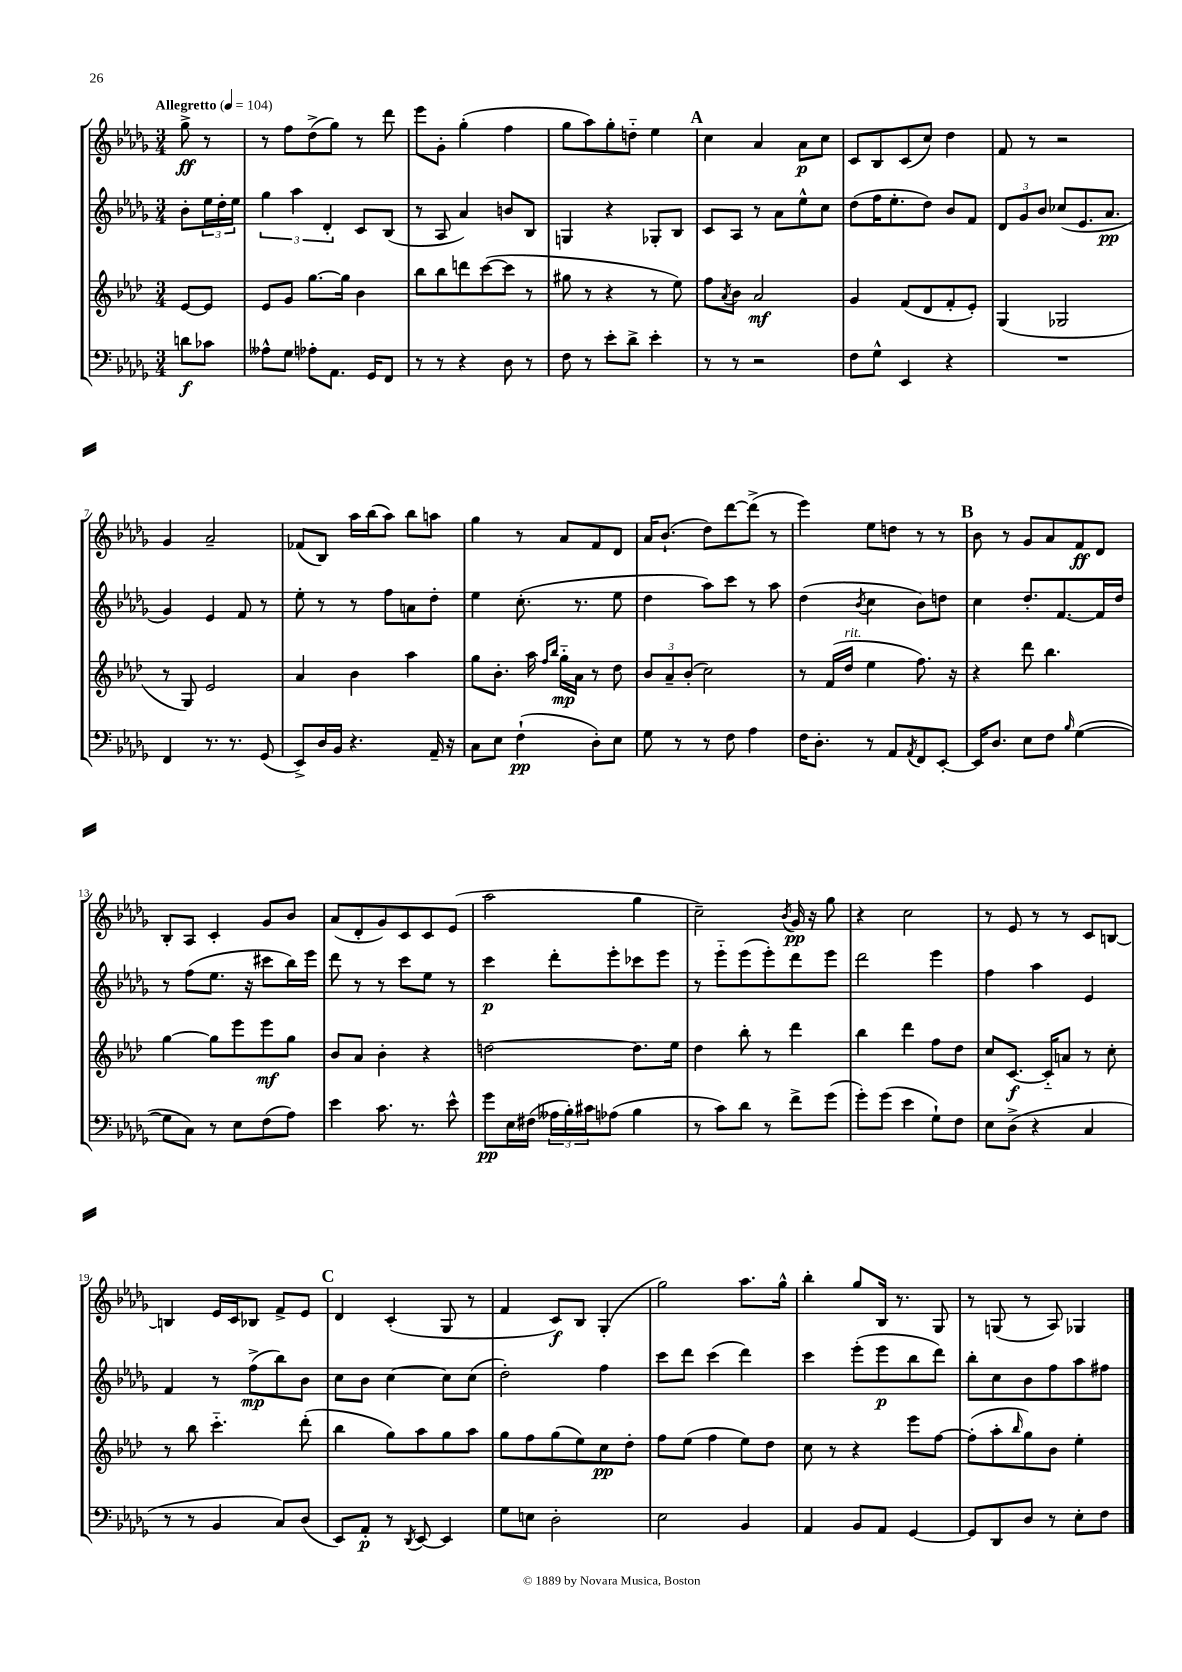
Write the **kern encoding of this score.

**kern	**dynam	**kern	**dynam	**kern	**dynam	**kern	**dynam
*part4	*part4	*part3	*part3	*part2	*part2	*part1	*part1
*staff4	*staff4	*staff3	*staff3	*staff2	*staff2	*staff1	*staff1
*clefF4	*	*clefG2	*	*clefG2	*	*clefG2	*
*k[b-e-a-d-g-]	*	*k[b-e-a-d-]	*	*k[b-e-a-d-g-]	*	*k[b-e-a-d-g-]	*
*M3/4	*	*M3/4	*	*M3/4	*	*M3/4	*
*MM104	*	*MM104	*	*MM104	*	*MM104	*
=	=	=	=	=	=	=	=
!	!	!	!	!	!	!LO:TX:a:B:t=Allegretto	!
8dn\L	f	[8e-/L	.	8b-'\L	.	8gg-^\	ff
8c-X\J	.	8e-/J]	.	24ee-\L	.	8r	.
.	.	.	.	24dd-'\	.	.	.
.	.	.	.	24ee-\JJ	.	.	.
=1	=1	=1	=1	=1	=1	=1	=1
8A--X^^\L	.	8e-/L	.	6gg-\	.	8r	.
8G-\J	.	8g/J	.	.	.	8ff\L	.
.	.	.	.	6aa-\	.	.	.
8A-X'\L	.	[8.gg\L	.	.	.	(8dd-^\	.
.	.	.	.	6d-'/	.	.	.
8.AA-\J	.	.	.	.	.	8gg-\J)	.
.	.	16gg\Jk]	.	.	.	.	.
.	.	4b-\	.	8c/L	.	8r	.
16GG-/KL	.	.	.	.	.	.	.
8FF/J	.	.	.	(8B-/J	.	8ddd-\	.
=2	=2	=2	=2	=2	=2	=2	=2
8r	.	8bb-\L	.	8r	.	8eee-\L	.
8r	.	8bb-\	.	8A-/	.	8g-'\J	.
4r	.	8dddn\	.	4a-/)	.	(4gg-'\	.
.	.	([8ccc\	.	.	.	.	.
8D-\	.	8ccc\J]	.	8bn/L	.	4ff\	.
8r	.	8r	.	8B-/J	.	.	.
=3	=3	=3	=3	=3	=3	=3	=3
8F\	.	8gg#X\	.	4Gn/	.	8gg-\L	.
8r	.	8r	.	.	.	8aa-\)	.
8e-'\L	.	4r	.	4r	.	8gg-'\	.
8d-^\J	.	.	.	.	.	8ddn\J	.
4e-'\	.	8r	.	8G-X'/L	.	4ee-\	.
.	.	8ee-\)	.	8B-/J	.	.	.
!!LO:REH:place=s1:t=A
=4	=4	=4	=4	=4	=4	=4	=4
8r	.	8ff\L	.	8c/L	.	4cc\	.
.	.	8qa-/	.	.	.	.	.
8r	.	8b-\J	.	8A-/J	.	.	.
2r	.	2a-/	mf	8r	.	4a-/	.
.	.	.	.	8a-\L	.	.	.
.	.	.	.	8ee-^^\	.	8a-\L	p
.	.	.	.	8cc\J	.	8cc\J	.
=5	=5	=5	=5	=5	=5	=5	=5
8F\L	.	4g/	.	(8dd-\L	.	8c/L	.
8G-^^\J	.	.	.	16ff\K	.	8B-/	.
.	.	.	.	8.ee-'\	.	.	.
4EE-/	.	(8f/L	.	.	.	(8c/	.
.	.	8d-/	.	8dd-\J)	.	8cc/J)	.
4r	.	8f'/	.	8b-/L	.	4dd-\	.
.	.	8e-'/J)	.	8f/J	.	.	.
=6	=6	=6	=6	=6	=6	=6	=6
2.r	.	(4G/	.	12d-/L	.	8f/	.
.	.	.	.	12g-/	.	.	.
.	.	.	.	.	.	8r	.
.	.	.	.	12b-/J	.	.	.
.	.	2G-X/	.	(8cc-X/L	.	2r	.
.	.	.	.	8.e-/	.	.	.
.	.	.	.	8.a-/J	pp	.	.
!!LO:LB:g=z
=7	=7	=7	=7	=7	=7	=7	=7
4FF/	.	8r	.	4g-/)	.	4g-/	.
.	.	8G/)	.	.	.	.	.
8.r	.	2e-/	.	4e-/	.	2a-~/	.
8.r	.	.	.	.	.	.	.
.	.	.	.	8f/	.	.	.
(8GG-/	.	.	.	8r	.	.	.
=8	=8	=8	=8	=8	=8	=8	=8
8EE-^/L)	.	4a-/	.	8ee-'\	.	(8f-X/L	.
16D-/L	.	.	.	8r	.	8B-/J)	.
16BB-/JJ	.	.	.	.	.	.	.
4.r	.	4b-\	.	8r	.	16aa-\LL	.
.	.	.	.	.	.	(16bb-\J	.
.	.	.	.	8ff\L	.	8aa-\J)	.
.	.	4aa-\	.	8an\	.	8bb-\L	.
16AA-~/	.	.	.	8dd-'\J	.	8aan\J	.
16r	.	.	.	.	.	.	.
=9	=9	=9	=9	=9	=9	=9	=9
8C\L	.	8gg\L	.	4ee-\	.	4gg-\	.
8E-\J	.	8.b-'\J	.	.	.	.	.
(4F`\	pp	.	.	(8.cc'\	.	8r	.
.	.	16aa-\	.	.	.	.	.
.	.	16qqff/LL	.	.	.	.	.
.	.	16qqbb-/JJ	.	.	.	.	.
.	.	16gg\LL	mp	.	.	8a-/L	.
.	.	16a-\JJ	.	8.r	.	.	.
8D-'\L)	.	8r	.	.	.	8f/	.
8E-\J	.	8dd-\	.	8ee-\	.	8d-/J	.
=10	=10	=10	=10	=10	=10	=10	=10
8G-\	.	12b-/L	.	4dd-\	.	16a-/KL	.
.	.	.	.	.	.	(8.b-`/J	.
.	.	12a-~/	.	.	.	.	.
8r	.	.	.	.	.	.	.
.	.	(12b-'/J	.	.	.	.	.
8r	.	2cc\)	.	8aa-\L)	.	8dd-\L)	.
8F\	.	.	.	8ccc\J	.	[8ddd-\	.
4A-\	.	.	.	8r	.	(8ddd-^\J]	.
.	.	.	.	8aa-\	.	8r	.
=11	=11	=11	=11	=11	=11	=11	=11
16F\KL	.	8r	.	(4dd-\	.	4eee-\)	.
8.D-'\J	.	.	.	.	.	.	.
.	.	(16f/LL	.	.	.	.	.
!	!	!LO:TX:a:i:t=rit.	!	!	!	!	!
.	.	16dd-/JJ	.	.	.	.	.
.	.	.	.	8qb-/	.	.	.
8r	.	4ee-\	.	4cc\	.	8ee-\L	.
8AA-/L	.	.	.	.	.	8ddn\J	.
8qAA-/	.	.	.	.	.	.	.
8FF/	.	8.ff\)	.	8b-\L)	.	8r	.
[8EE-'/J	.	.	.	8ddn\J	.	8r	.
.	.	16r	.	.	.	.	.
!!LO:REH:place=s1:t=B
=12	=12	=12	=12	=12	=12	=12	=12
16EE-/KL]	.	4r	.	4cc\	.	8b-\	.
8.D-/J	.	.	.	.	.	.	.
.	.	.	.	.	.	8r	.
8E-\L	.	8ddd-\	.	8.dd-'/L	.	8g-/L	.
8F\J	.	4.bb-\	.	.	.	8a-/	.
.	.	.	.	[8.f/	.	.	.
16qqB-/	.	.	.	.	.	.	.
([4G-\	.	.	.	.	.	8f/	ff
.	.	.	.	16f/L]	.	8d-/J	.
.	.	.	.	16dd-/JJ	.	.	.
!!LO:LB:g=z
=13	=13	=13	=13	=13	=13	=13	=13
8G-\L]	.	[4gg\	.	8r	.	8B-'/L	.
8C\J)	.	.	.	(8ff\L	.	8A-/J	.
8r	.	8gg\L]	.	8.ee-\J	.	4c'/	.
8E-\L	.	8eee-\	.	.	.	.	.
.	.	.	.	16r	.	.	.
(8F\	.	8eee-\	mf	8ccc#X\L	.	8g-/L	.
8A-\J)	.	8gg\J	.	16bb-\L)	.	8b-/J	.
.	.	.	.	16eee-\JJ	.	.	.
=14	=14	=14	=14	=14	=14	=14	=14
4e-\	.	8b-/L	.	8ddd-\	.	(8a-/L	.
.	.	8a-/J	.	8r	.	8d-'/	.
8.c\	.	4b-'\	.	8r	.	8g-/)	.
.	.	.	.	8ccc\L	.	8c/	.
8.r	.	.	.	.	.	.	.
.	.	4r	.	8ee-\J	.	8c/	.
8e-^^\	.	.	.	8r	.	(8e-/J	.
=15	=15	=15	=15	=15	=15	=15	=15
8g-\L	pp	[2ddn\	.	4ccc\	p	2aa-\	.
16E-\L	.	.	.	.	.	.	.
(16F#X\JJ	.	.	.	.	.	.	.
24A--X\LL	.	.	.	8ddd-'\L	.	.	.
24B-'\)	.	.	.	.	.	.	.
24c#X\J	.	.	.	.	.	.	.
(8A-X\J	.	.	.	8eee-'\	.	.	.
4B-\	.	8.dd\L]	.	8ccc-X\	.	4gg-\	.
.	.	.	.	8eee-\J	.	.	.
.	.	16ee-\Jk	.	.	.	.	.
=16	=16	=16	=16	=16	=16	=16	=16
8r	.	4dd-\	.	8r	.	2cc~\)	.
8c\L)	.	.	.	8eee-\L	.	.	.
8d-\J	.	8bb-'\	.	(8eee-\	.	.	.
8r	.	8r	.	8eee-'\)	.	.	.
.	.	.	.	.	.	8qb-/	.
8f^\L	.	4ddd-\	.	8ddd-\	.	16g-/	pp
.	.	.	.	.	.	16r	.
(8g-\J	.	.	.	8eee-\J	.	8gg-\	.
=17	=17	=17	=17	=17	=17	=17	=17
8g-'\L)	.	4bb-\	.	2ddd-\	.	4r	.
(8g-\J	.	.	.	.	.	.	.
4e-\	.	4ddd-\	.	.	.	2cc\	.
8G-`\L)	.	8ff\L	.	4eee-\	.	.	.
8F\J	.	8dd-\J	.	.	.	.	.
=18	=18	=18	=18	=18	=18	=18	=18
8E-\L	.	8cc/L	.	4ff\	.	8r	.
(8D-^\J	.	[8.c/J	f	.	.	8e-/	.
4r	.	.	.	4aa-\	.	8r	.
.	.	16c/KL]	.	.	.	.	.
.	.	8an/J	.	.	.	8r	.
4C/	.	8r	.	4e-/	.	8c/L	.
.	.	8cc'\	.	.	.	[8Bn/J	.
!!LO:LB:g=z
=19	=19	=19	=19	=19	=19	=19	=19
8r	.	8r	.	4f/	.	4Bn/]	.
8r	.	8bb-\	.	.	.	.	.
4BB-/	.	4.ccc\	.	8r	.	16e-/LL	.
.	.	.	.	.	.	16c/J	.
.	.	.	.	(8ff^\L	mp	8B-X/J	.
8C/L)	.	.	.	8bb-\)	.	8f^/L	.
(8D-/J	.	(8ddd-'\	.	8b-\J	.	8e-/J	.
!!LO:REH:place=s1:t=C
=20	=20	=20	=20	=20	=20	=20	=20
8EE-/L)	.	4bb-\	.	8cc\L	.	4d-/	.
8AA-'/J	p	.	.	8b-\J	.	.	.
8r	.	8gg\L)	.	[4cc\	.	(4c'/	.
8qDD-/	.	.	.	.	.	.	.
[8EE-/	.	8aa-\	.	.	.	.	.
4EE-/]	.	8gg\	.	8cc\L]	.	8G-/	.
.	.	8aa-\J	.	(8cc\J	.	8r	.
=21	=21	=21	=21	=21	=21	=21	=21
8G-\L	.	8gg\L	.	2dd-'\)	.	4f/	.
8En\J	.	8ff\	.	.	.	.	.
2D-'\	.	(8gg\	.	.	.	8c/L)	f
.	.	8ee-\)	.	.	.	8B-/J	.
.	.	8cc\	pp	4ff\	.	(4G-'/	.
.	.	8dd-'\J	.	.	.	.	.
=22	=22	=22	=22	=22	=22	=22	=22
2E-\	.	8ff\L	.	8ccc\L	.	2gg-\)	.
.	.	(8ee-\J	.	8ddd-\J	.	.	.
.	.	4ff\	.	(4ccc\	.	.	.
4BB-/	.	8ee-\L)	.	4ddd-\)	.	8.aa-\L	.
.	.	8dd-\J	.	.	.	.	.
.	.	.	.	.	.	16gg-^^\Jk	.
=23	=23	=23	=23	=23	=23	=23	=23
4AA-/	.	8cc\	.	4ccc\	.	4bb-'\	.
.	.	8r	.	.	.	.	.
8BB-/L	.	4r	.	(8eee-'\L	.	8gg-/L	.
8AA-/J	.	.	.	8eee-\	p	16B-/Jk	.
.	.	.	.	.	.	8.r	.
[4GG-/	.	8eee-\L	.	8bb-\	.	.	.
.	.	[8ff\J	.	8ddd-\J)	.	8G-/	.
=24	=24	=24	=24	=24	=24	=24	=24
8GG-/L]	.	(8ff'\L]	.	8bb-'\L	.	8r	.
8DD-/	.	8aa-'\	.	8cc\	.	(8Gn/	.
.	.	16qqbb-/	.	.	.	.	.
8D-/J	.	8gg\)	.	8b-\	.	8r	.
8r	.	8b-\J	.	8ff\	.	8A-/)	.
8E-'\L	.	4ee-'\	.	8aa-\	.	4G-X/	.
8F\J	.	.	.	8ff#X\J	.	.	.
==	==	==	==	==	==	==	==
*-	*-	*-	*-	*-	*-	*-	*-
